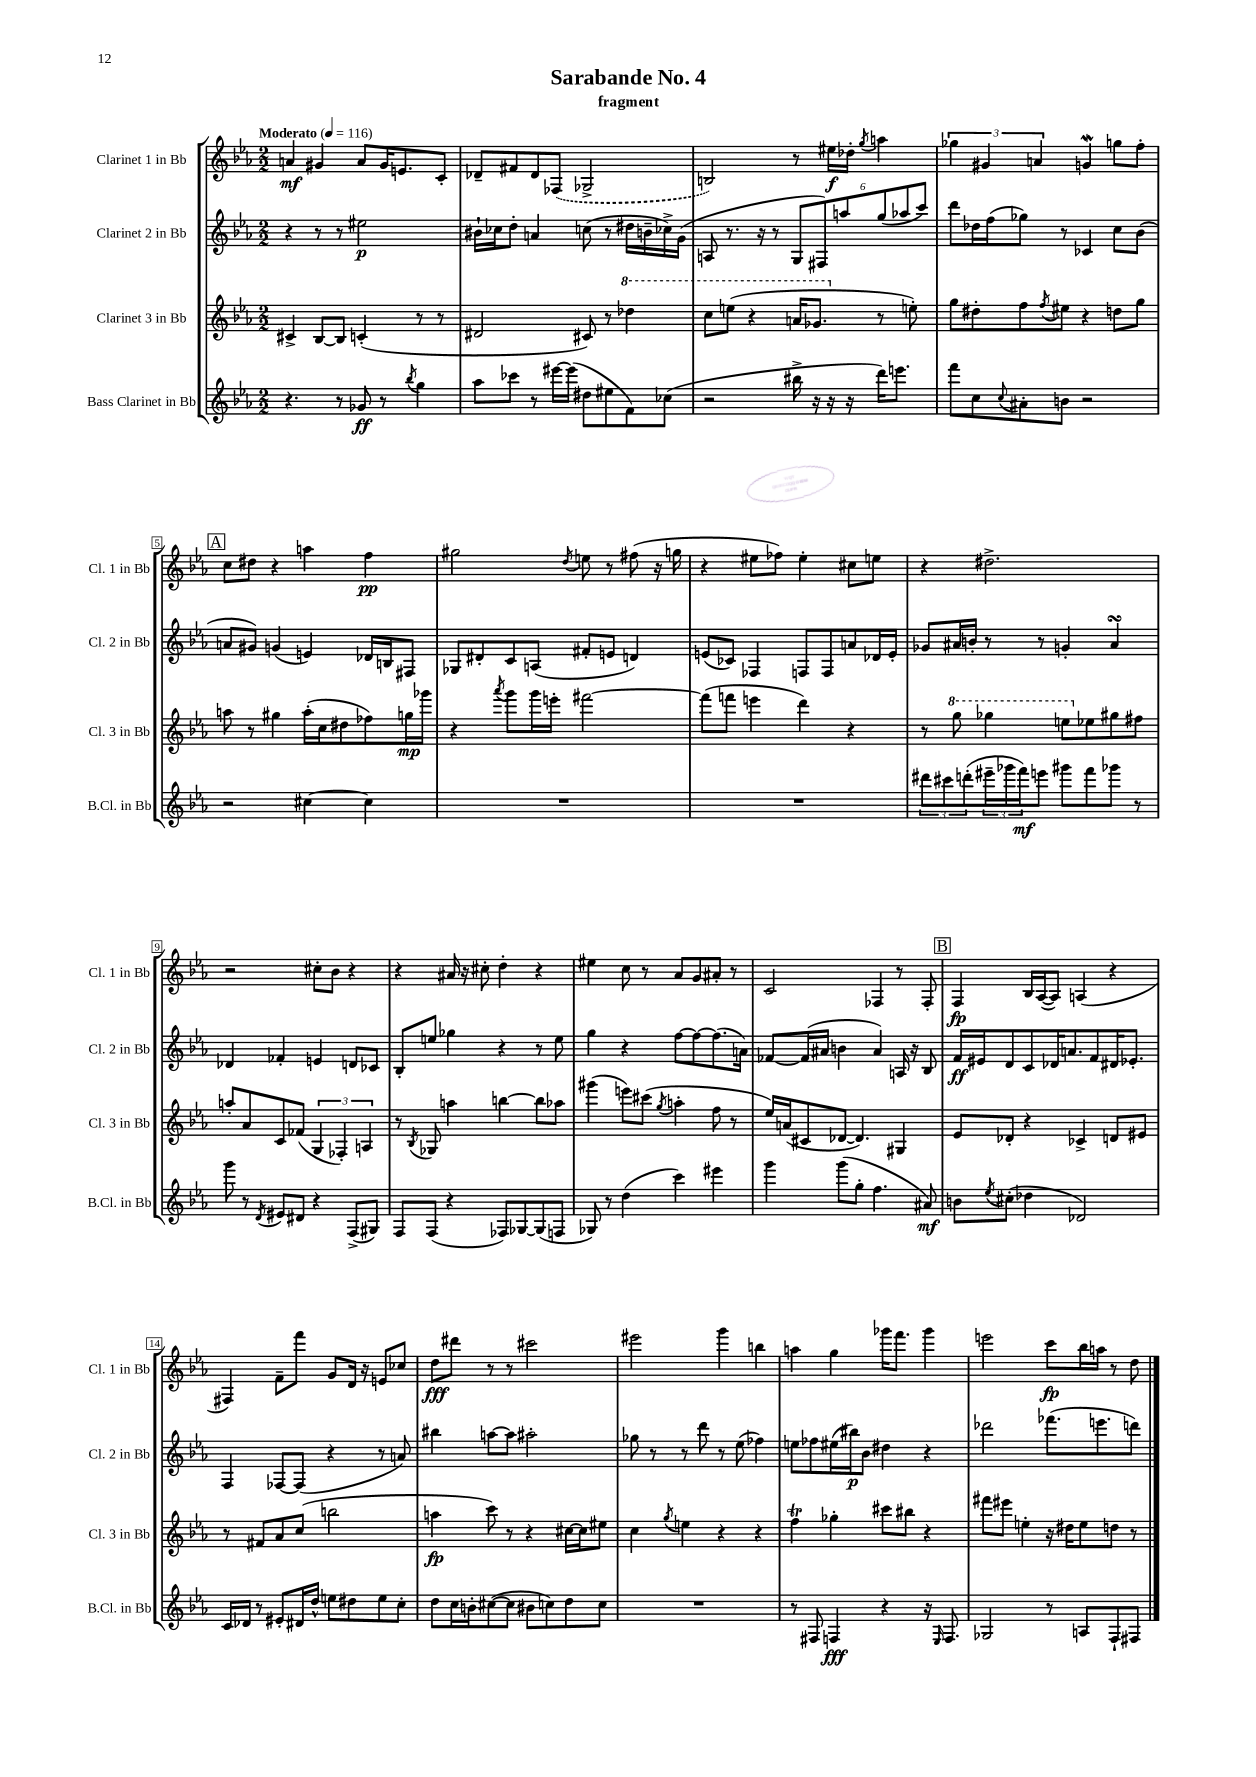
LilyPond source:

\header { title = "Sarabande No. 4" subtitle = "fragment" }
<<
\new StaffGroup <<
\new Staff = "s0" \with { instrumentName = "Clarinet 1 in Bb" shortInstrumentName = "Cl. 1 in Bb" } {
    \clef treble \key ees \major \numericTimeSignature \time 2/2 \tempo "Moderato" 4 = 116
    a'4\mf gis'4 a'8 gis'16 e'8. c'8-. |
    des'8-- fis'8 des'8 \once \slurDashed fes8( ges2-> |
    b2) r8 eis''16\f des''16-. \acciaccatura { g''8 } a''4 |
    \tuplet 3/2 { ges''4 gis'4 a'4 } g'4\mordent g''8 f''8-. |
    \mark \markup { \box "A" } c''8 dis''8 r4 a''4 f''4\pp |
    gis''2 \acciaccatura { d''8 } e''8 r8 fis''8( r16 g''16 |
    r4 eis''8 fes''8) eis''4-. cis''8 e''8 |
    r4 dis''2.-> |
    r2 cis''8-. bes'8 r4 |
    r4 ais'16 r16 cis''8-. d''4-. r4 |
    eis''4 c''8 r8 aes'8 g'8 ais'8-. r8 |
    c'2 fes4 r8 fes8-. |
    \mark \markup { \box "B" } f4\fp bes16 aes16~( aes8) a4( r4 |
    fis4) f'8-- f'''8 g'8 d'16 r16 e'8 ces''8 |
    d''8\fff dis'''8 r8 r8 cis'''2 |
    eis'''2 g'''4 b''4 |
    a''4 g''4 ges'''16 f'''8. ges'''4 |
    e'''2 c'''8\fp bes''16 a''16 r8 d''8 \bar "|." |
}
\new Staff = "s1" \with { instrumentName = "Clarinet 2 in Bb" shortInstrumentName = "Cl. 2 in Bb" } {
    \clef treble \key ees \major \numericTimeSignature \time 2/2
    r4 r8 r8 eis''2\p |
    bis'16-! ces''16 d''8-. a'4 c''8( r8 dis''16 b'16-- ces''16->) g'16( |
    a8 r8. r16 r8 \tuplet 6/4 { g8 fis8) a''8 g''8( aes''8 c'''8) } |
    d'''8 des''16 f''16( ges''8) r8 ces'4 c''8 bes'8( |
    \mark \markup { \box "A" } a'8 gis'8) g'4( e'4) des'16 b16 fis8 |
    ges8 dis'8-. c'8 a8( fis'8-. e'8 d'4) |
    e'8( ces'8) fes4 f8 f8 a'8 des'16 e'16-. |
    ges'8 ais'16 b'16-. r8 r8 g'4-. ais'4\turn |
    des'4 fes'4-. e'4 d'8 ces'8 |
    bes8-. e''8 ges''4 r4 r8 e''8 |
    g''4 r4 f''8~ f''8~ f''8.( a'16) |
    fes'8~ fes'16( ais'16 b'4 ais'4) a16 r16 bes8 |
    \mark \markup { \box "B" } f'16\ff eis'16 d'8 c'8 des'16 a'8. f'8 dis'16 ees'8.-. |
    f4 fes8~ fes8( r4 r8 a'8) |
    bis''4 a''8~ a''8 ais''2-. |
    ges''8 r8 r8 d'''8 r8 ees''8( fes''4) |
    e''8 fes''8 eis''16( bis''16\p) bes'8 dis''4 r4 |
    des'''2 fes'''8.( e'''8. d'''8) \bar "|." |
}
\new Staff = "s2" \with { instrumentName = "Clarinet 3 in Bb" shortInstrumentName = "Cl. 3 in Bb" } {
    \clef treble \key ees \major \numericTimeSignature \time 2/2
    cis'4-> bes8~ bes8 c'4-.( r8 r8 |
    dis'2 cis'8) r8 \ottava #1 des'''4 |
    c'''8 e'''8( r4 a''16 ges''8. \ottava #0 r8 e''8-.) |
    g''8 dis''8-. f''8 \acciaccatura { f''8 } eis''8 r4 d''8 g''8 |
    \mark \markup { \box "A" } a''8 r8 gis''4 a''16-.( c''16 dis''8 fes''8) g''16\mp ges'''16 |
    r4 \acciaccatura { aes'''8 } g'''8 g'''16 e'''16-. fis'''2~ |
    fis'''8( f'''8 e'''4 d'''4) r4 |
    r8 \ottava #1 g'''8 ges'''4 e'''8 \ottava #0 ees''!8 gis''8 fis''8 |
    a''8-. aes'8 c'8 fes'8( \tuplet 3/2 { g4 fes4-.) a4 } |
    r8 \acciaccatura { bes8 } ges8 a''4 b''4~ b''8 aes''8 |
    gis'''4( e'''8) cis'''8( \acciaccatura { g''8 } a''4-. f''8 r8 |
    ees''16) a'16( cis'8 des'8~ des'4.) gis4 |
    \mark \markup { \box "B" } ees'8 des'8-. r4 ces'4-> d'8 eis'8 |
    r8 fis'8 aes'8 c''8( b''2 |
    a''4\fp c'''8) r8 r4 cis''16~ cis''16 eis''8 |
    c''4 \acciaccatura { g''8 } e''4 r4 r4 |
    f''4\trill ges''4-. cis'''8 bis''8 r4 |
    fis'''8 eis'''8 e''4-. r16 dis''16 e''8 d''8 r8 \bar "|." |
}
\new Staff = "s3" \with { instrumentName = "Bass Clarinet in Bb" shortInstrumentName = "B.Cl. in Bb" } {
    \clef treble \key ees \major \numericTimeSignature \time 2/2
    r4. r8 ges'8\ff r8 \acciaccatura { bes''8 } g''4 |
    aes''8 ces'''8 r8 eis'''16~ eis'''16( dis''8 eis''8 f'8) ces''8( |
    r2 bis''16-> r16 r16 r16 d'''16) e'''8. |
    f'''8 c''8 \appoggiatura { c''8 } ais'8-. b'8 r2 |
    \mark \markup { \box "A" } r2 cis''4~ cis''4 |
    R1 |
    R1 |
    \tuplet 3/2 { dis'''8 cis'''8 d'''8-.( } \tuplet 3/2 { eis'''16-- ges'''16 f'''16\mf) } e'''8 gis'''8 f'''8 ges'''8 r8 |
    g'''8 r8 \acciaccatura { d'8 } eis'8 dis'8 r4 f8->( gis8) |
    f8 f8( r4 fes8) ges8~ ges8( f8 |
    ges8) r8 d''4( c'''4) eis'''4 |
    g'''4 g'''8( g''8-. f''4. ais'8\mf) |
    \mark \markup { \box "B" } b'8 \acciaccatura { ees''8 } cis''8-.( des''4 des'2) |
    c'16 des'16 r8 eis'8-. dis'16 d''16-^ e''8 dis''8 e''8 c''8-. |
    d''8 c''16 b'16-. cis''8~( cis''8 bis'8 c''8) d''8 c''8 |
    R1 |
    r8 fis8 f4\fff r4 r16 \grace { ees16 } f8. |
    ges2 r8 a8 f8-! fis8 \bar "|." |
}
>>
>>
\layout { \context { \Score \override BarNumber.stencil = #(make-stencil-boxer 0.1 0.3 ly:text-interface::print) } }
